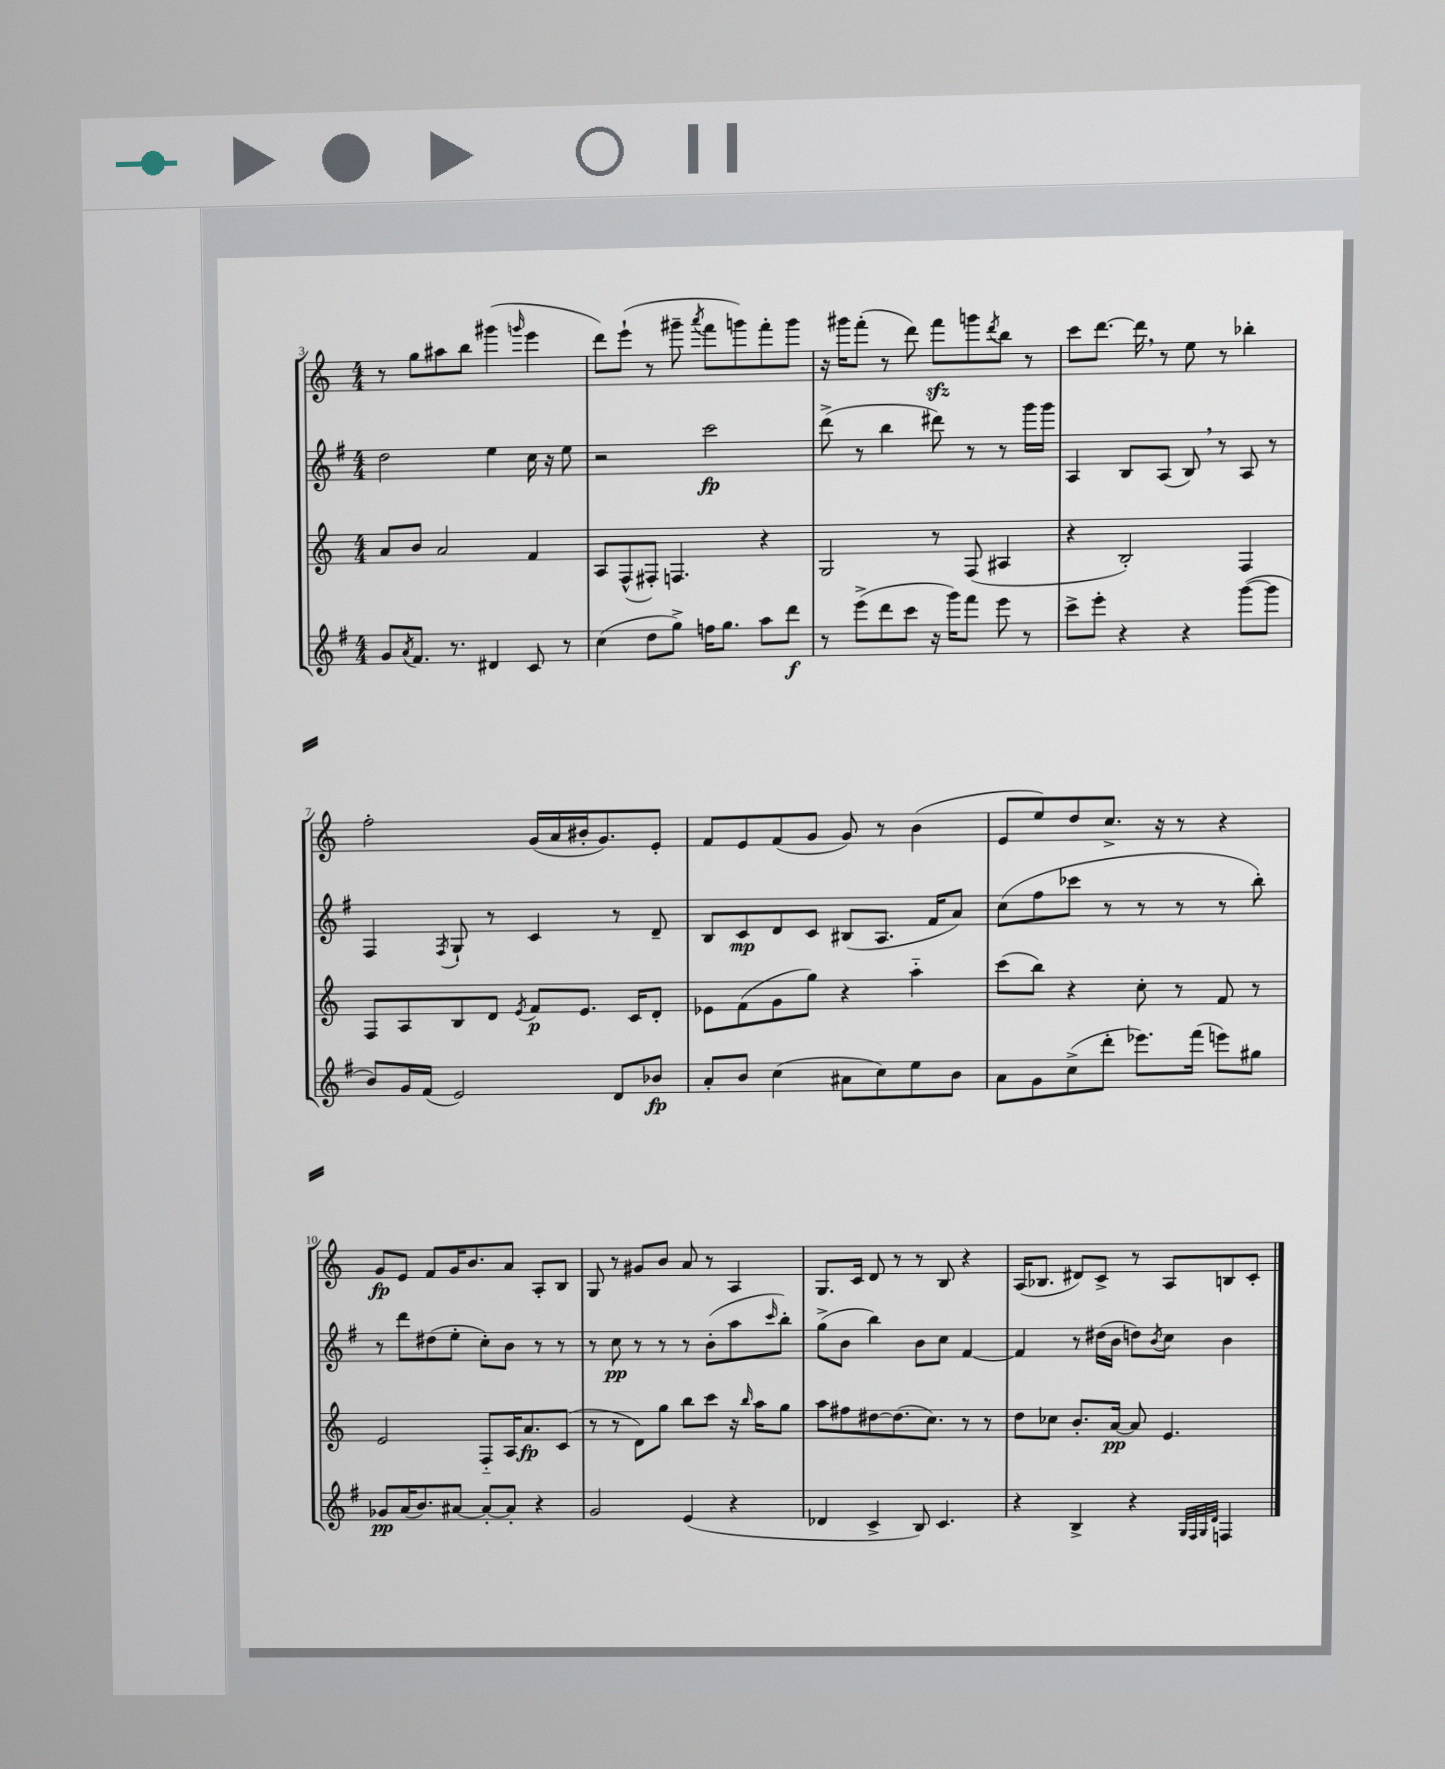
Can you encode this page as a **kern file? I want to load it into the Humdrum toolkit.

**kern	**kern	**kern	**kern
*staff4	*staff3	*staff2	*staff1
*clefG2	*clefG2	*clefG2	*clefG2
*k[f#]	*k[]	*k[f#]	*k[]
*M4/4	*M4/4	*M4/4	*M4/4
8g	8a	2dd	8r
8qa	.	.	.
8.f#	8b	.	8gg
.	2a	.	8aa#
8.r	.	.	.
.	.	.	8bb
4d#	.	4ee	(4ggg#
.	.	.	16qqggg
8c	4f	16cc	4eee
.	.	16r	.
8r	.	8ee	.
=	=	=	=
(4cc	8A	2r	8ddd)
.	(8F^^	.	(8eee`
8dd	8F#')	.	8r
8gg^)	4.F	.	8ggg#~
.	.	.	8qaaa
16ff	.	2ccc	8fff
8.gg	.	.	.
.	.	.	8ggg)
8aa	4r	.	8fff'
8ddd	.	.	8ggg
=	=	=	=
8r	2G	(8ddd^	16r
.	.	.	16ggg#
(8eee^	.	8r	(8fff'
8ddd	.	4bb	8r
8ccc	.	.	8ddd)
16r	8r	8ddd#)	8fff
16ggg)	.	.	.
8fff#	(8F	8r	8ggg
.	.	.	8qddd
8eee	4A#	8r	8bb
8r	.	16ggg	8r
.	.	16ggg	.
=	=	=	=
8ccc^	4r	4A	8ccc
8eee'	.	.	[8.ddd
4r	2B')	8B	.
.	.	.	16ddd]
.	.	(8A	8r
4r	.	8B)	8ee
.	.	8r	8r
([8ggg	4F	8A	4bb-'
8ggg]	.	8r	.
=	=	=	=
8b)	8F	4F#	2ff'
16g	8A	.	.
(16f#	.	.	.
.	.	8qF#	.
2e)	8B	8G`	.
.	8d	8r	.
.	8qe	.	.
.	8f	4c	(16g
.	.	.	16a
.	8.e	.	16b#'
.	.	.	8.g)
8d	.	8r	.
.	16c	.	.
8b-	8d'	8d~	8e'
=	=	=	=
8a'	8e-	8B	8f
8b	(8f	8c	8e
(4cc	8g	8d	(8f
.	8gg)	8c	8g
8a#	4r	(8B#	8g)
8cc)	.	8.A	8r
8ee	4aa'~	.	(4b
.	.	16f#	.
8b	.	8a)	.
=	=	=	=
8a	(8ccc	(8cc	8e
8g	8bb)	8ff#	8ee)
(8cc^	4r	8ccc-	8dd
8ddd'	.	8r	8.cc^
8.eee-)	8cc'	8r	.
.	.	.	16r
.	8r	8r	8r
(16fff#	.	.	.
8eee)	8f	8r	4r
8gg#	8r	8bb')	.
=	=	=	=
8g-	2e	8r	8g
(16a	.	8ddd	8e
8.b)	.	.	.
.	.	(8dd#	8f
[8a#	.	8ee'	16g
.	.	.	8.b
8a#'_	8F'~	8cc')	.
8a#']	16A	8b	8a
.	8.a	.	.
4r	.	8r	8A'
.	(8c	8r	8B
=	=	=	=
2g	8r	8r	8G
.	8r	8cc	8r
.	8d)	8r	8g#
.	8gg	8r	8b
(4e	8bb	8r	8a
.	8ccc	(8b'	8r
4r	16r	8aa	4A
.	16qqbb	.	.
.	16aa	.	.
.	.	16qqccc	.
.	8gg	8bb')	.
=	=	=	=
4d-	8aa	(8gg^	8.G
.	8ff#	8b	.
.	.	.	16c
4c^	[8dd#	4bb)	8d
.	(8.dd#]	.	8r
8B)	.	8b	8r
.	8.cc)	.	.
4.c	.	8cc	8B
.	8r	[4f#	4r
.	8r	.	.
=	=	=	=
4r	8dd	4f#]	(16A
.	.	.	8.B-
.	8cc-	.	.
4B^	8.b'	8r	8d#)
.	.	(16dd#	8c^
.	[16a	16b	.
4r	8a]	8dd)	8r
.	.	8qb	.
.	4.e	8cc	8A
32qqG	.	.	.
32qqF#	.	.	.
32qqG	.	.	.
32qqd	.	.	.
4F	.	4b	8B
.	.	.	8c'
==	==	==	==
*-	*-	*-	*-
